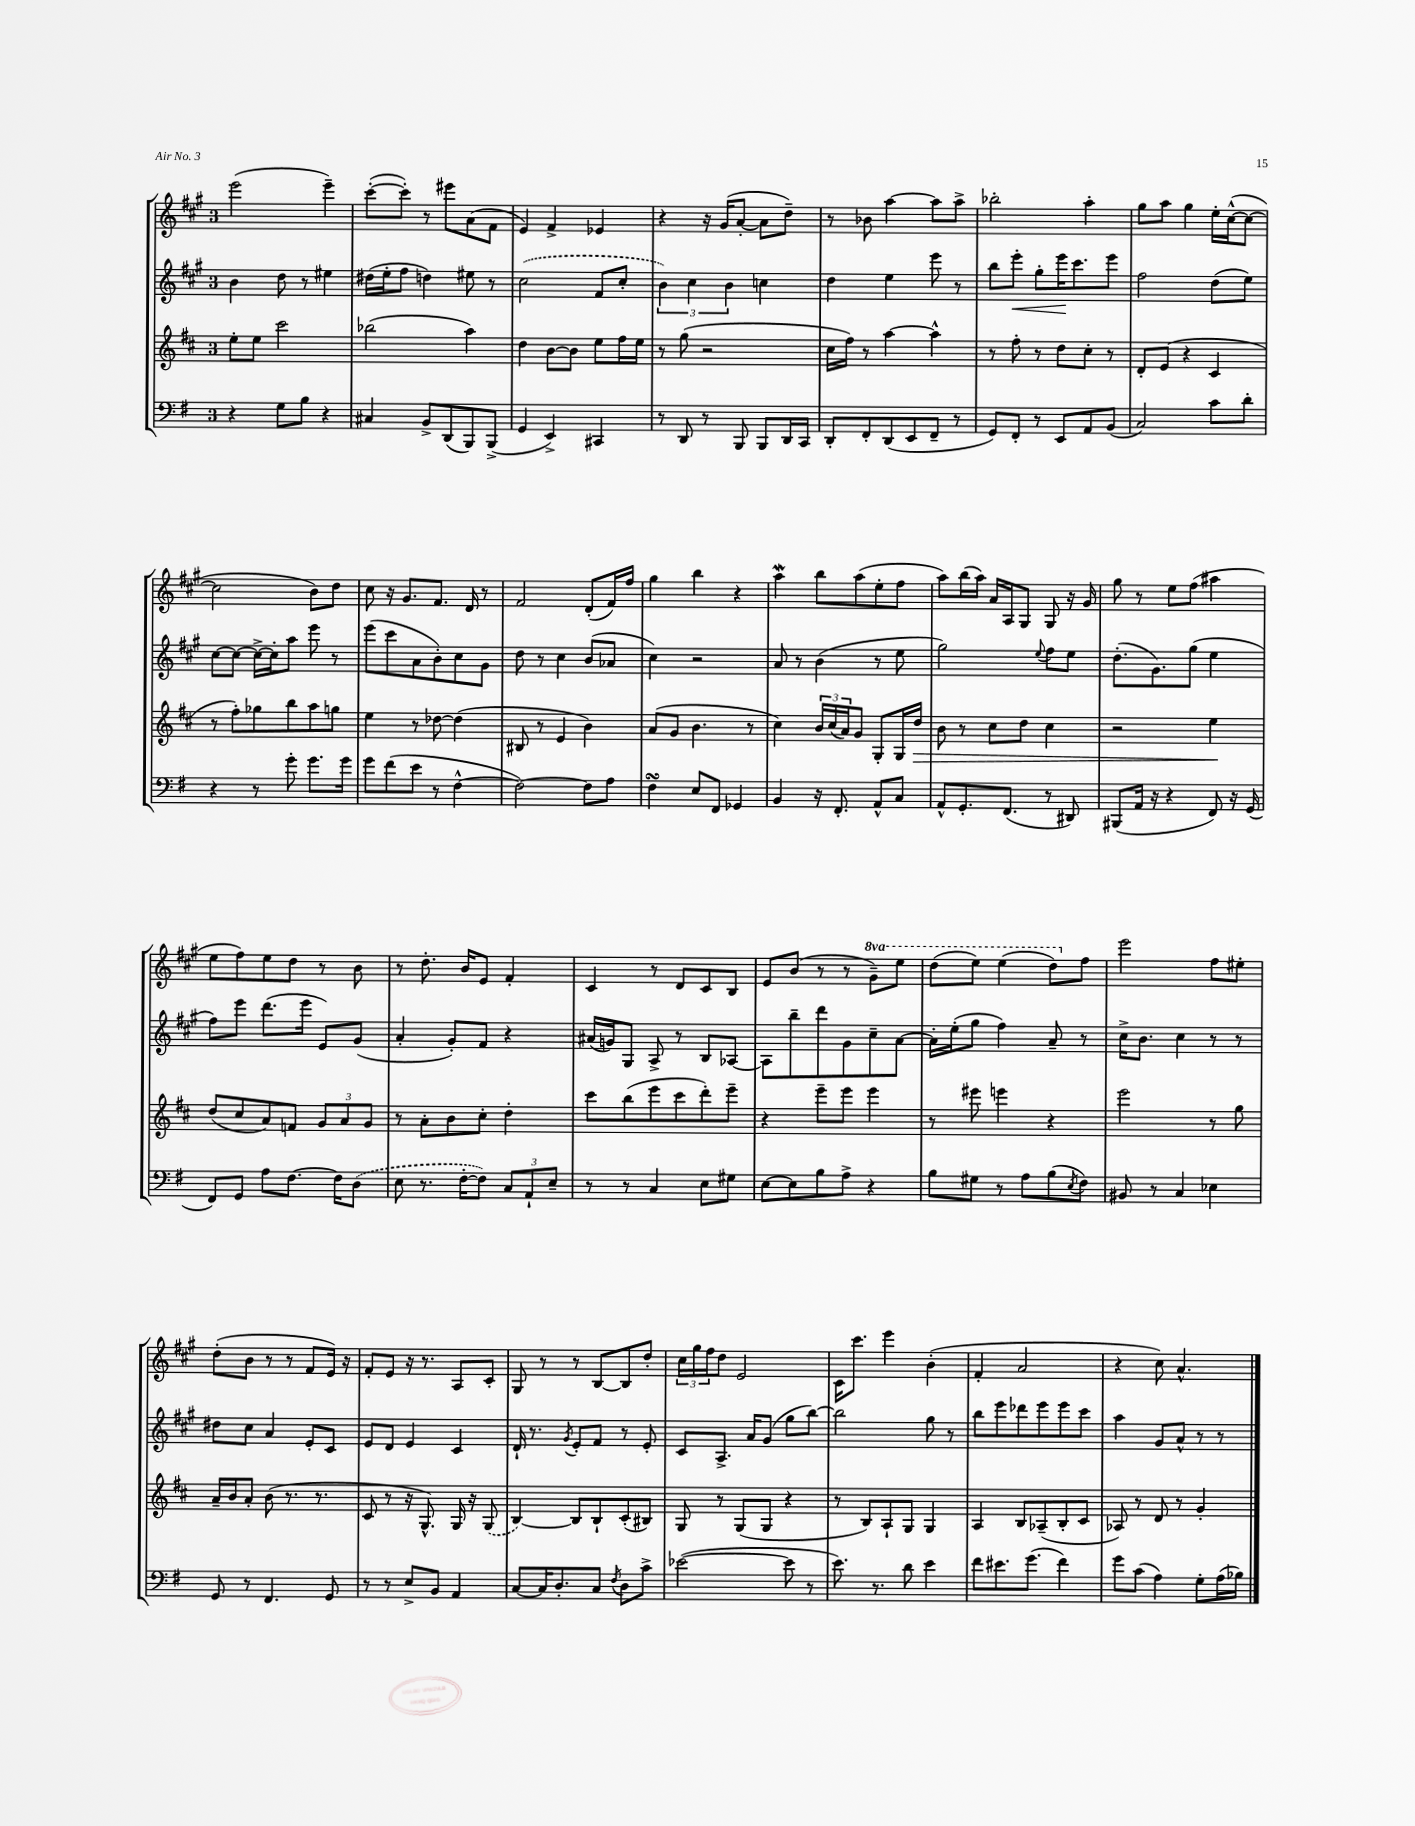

**kern	**kern	**kern	**kern
*staff4	*staff3	*staff2	*staff1
*clefF4	*clefG2	*clefG2	*clefG2
*k[f#]	*k[f#c#]	*k[f#c#g#]	*k[f#c#g#]
*M3/4	*M3/4	*M3/4	*M3/4
4r	8ee'	4b	(2eee
.	8ee	.	.
8G	2ccc#	8dd	.
8B	.	8r	.
4r	.	4ee#	4eee~)
=	=	=	=
4C#	(2bb-	(16dd#	([8ccc#'
.	.	16ee'	.
.	.	8ff#	8ccc#'])
8BB^	.	4dd)	8r
(8DD	.	.	8eee#
8BBB)	4aa)	8ee#	(8a
(8BBB^	.	8r	8f#
=	=	=	=
4GG	4dd	(2cc#	4e)
4EE^)	[8b	.	4f#^
.	8b]	.	.
4CC#	8ee	8f#	4e-
.	16ff#	8cc#'	.
.	16ee	.	.
=	=	=	=
8r	8r	6b)	4r
8DD	(8gg	.	.
.	.	6cc#	.
8r	2r	.	16r
.	.	.	(16g#
.	.	6b	.
8BBB	.	.	[8a'
8BBB	.	4cc	8a]
16DD	.	.	8dd~)
16CC	.	.	.
=	=	=	=
8DD'	16cc#	4dd	8r
.	16ff#)	.	.
8FF#'	8r	.	8b-
(8DD	[4aa	4ee	[4aa
8EE	.	.	.
8FF#~	4aa^^]	8eee	8aa]
8r	.	8r	8aa^
=	=	=	=
8GG)	8r	8bb	2bb-'
8FF#'	8ff#'	8eee'	.
8r	8r	8gg#'	.
8EE	8dd	16eee	.
.	.	8.ccc#	.
8AA	8cc#'	.	4aa'
(8BB	8r	8eee	.
=	=	=	=
2C)	8d'	2ff#	8gg#
.	(8e	.	8aa
.	4r	.	4gg#
8c	4c#	(8dd	16ee'
.	.	.	([16cc#^^
8d'	.	8ee)	8cc#_
=	=	=	=
4r	8r	[8cc#	2cc#]
.	8ff#')	8cc#_	.
8r	8gg-	16cc#^_	.
.	.	16cc#']	.
8g'	8bb	8aa	.
8.g	8aa	8eee	8b)
.	8gg	8r	8dd
16g	.	.	.
=	=	=	=
8g	4ee	(8eee	8cc#
(8f#	.	8ccc#	16r
.	.	.	8.g#
8e	8r	8a	.
8r	[8dd-	8b')	8.f#
[4F#^^	(4dd-]	8cc#	.
.	.	.	16d
.	.	8g#	8r
=	=	=	=
2F#_)	8B#	8dd	2f#
.	8r	8r	.
.	4e	4cc#	.
8F#]	4b)	(8b	(8d'
8A	.	8a-	16f#)
.	.	.	16ff#
=	=	=	=
4F#	(8a	4cc#)	4gg#
.	8g	.	.
8E	4.b	2r	4bb
8FF#	.	.	.
4GG-	.	.	4r
.	8r	.	.
=	=	=	=
4BB	4cc#)	8a	4aa
.	.	8r	.
16r	24b	(4b	8bb
.	(24cc#	.	.
8.FF#'	.	.	.
.	24a)	.	.
.	8g	.	(8aa
8AA^^	8G'	8r	8ee'
8C	16G	8ee	8ff#
.	16dd	.	.
=	=	=	=
8AA^^	8b	2gg#)	8aa)
8.GG'	8r	.	(16bb
.	.	.	16aa)
.	8cc#	.	16a
(8.FF#	.	.	16A
.	8dd	.	8G#
.	.	8qqee	.
8r	4cc#	8ff#	8G#
8DD#)	.	8ee	16r
.	.	.	16g#
=	=	=	=
(8BBB#	2r	(8.dd'	8gg#
16AA	.	.	8r
16r	.	8.g#)	.
4r	.	.	8ee
.	.	(8gg#	(8ff#
8FF#)	4ee	4ee	4aa#
16r	.	.	.
(16GG	.	.	.
=	=	=	=
8FF#)	(8dd	8ff#)	8ee
8GG	8cc#	8eee	8ff#)
8A	8a)	(8.ddd	8ee
[8.F#	8f	.	8dd
.	.	16eee	.
.	12g	8e)	8r
16F#]	.	.	.
.	12a	.	.
(8D	.	(8g#	8b
.	12g	.	.
=	=	=	=
8E	8r	4a'	8r
8.r	8a'	.	8.dd'
.	8b	8g#')	.
[16F#'	.	.	16b
8F#])	8cc#'	8f#	8e
12C	4dd'	4r	4f#'
12AA`	.	.	.
12E~	.	.	.
=	=	=	=
8r	8ccc#	(16a#	4c#
.	.	16g)	.
8r	(8bb	8G#	.
4C	8eee	8A^	8r
.	8ccc#	8r	8d
8E	8ddd')	8B	8c#
8G#	8eee~	[8A-	8B
=	=	=	=
[8E	4r	8A-]	8e
8E]	.	8bb~	(8b
8B	8eee~	8ddd	8r
8A^	8eee	8g#	8r
4r	4eee	8cc#~	8gg#~)
.	.	[8a	8eee
=	=	=	=
8B	8r	16a']	(8ddd
.	.	(16ee'	.
8G#	8eee#	8gg#	8eee)
8r	4eee	4ff#)	(4eee
8A	.	.	.
(8B	4r	8a~	8ddd)
8qE	.	.	.
8F#)	.	8r	8ff#
=	=	=	=
8BB#	2eee	16cc#^	2eee
.	.	8.b	.
8r	.	.	.
4C	.	4cc#	.
4E-	8r	8r	8ff#
.	8gg	8r	8ee#'
=	=	=	=
8GG	16a~	8dd#	(8dd'
.	16b	.	.
8r	8a'	8cc#	8b
4.FF#	(8b	4a	8r
.	8.r	.	8r
.	.	8e'	8f#
.	8.r	.	.
8GG	.	8c#	16e)
.	.	.	16r
=	=	=	=
8r	8c#	8e	8f#'
8r	8r	8d	8e
8E^	16r	4e	16r
.	8.G^^)	.	8.r
8BB	.	.	.
4AA	16G	4c#	8A
.	16r	.	.
.	(8G	.	8c#'
=	=	=	=
[8C	[4B)	16d`	8G#
.	.	8.r	.
16C]	.	.	8r
8.D'	.	.	.
.	.	8qg#	.
.	8B]	8e'	8r
8C	8B`	8f#	[8B
8qF#	.	.	.
8D	(8c#'	8r	8B]
8c^	8B#)	8e'	8dd'
=	=	=	=
([2e-	8G	8c#	24cc#
.	.	.	24gg#
.	.	.	24ff#
.	8r	8.A^	8dd
.	(8G	.	2e
.	.	16a	.
.	8G	(8g#	.
8e-]	4r	8gg#	.
8r	.	[8bb)	.
=	=	=	=
8.e)	8r	2bb]	16c#
.	.	.	8.ccc#
.	8B)	.	.
8.r	.	.	.
.	8A`	.	4eee
8d	8G	.	.
4e	4G	8gg#	(4b'
.	.	8r	.
=	=	=	=
8f#	4A	8bb	4f#'
8.e#	.	8eee	.
.	8B	8ddd-	2a
(8.g	.	.	.
.	(8A-~	8eee	.
4f#)	8B'	8eee	.
.	8c#	8ccc#	.
=	=	=	=
8g	8A-)	4aa	4r
(8c	8r	.	.
4A)	8d	8g#	8cc#)
.	8r	8a^^	4.a^^
8G'	4g'	8r	.
(16A	.	8r	.
16B-)	.	.	.
==	==	==	==
*-	*-	*-	*-
